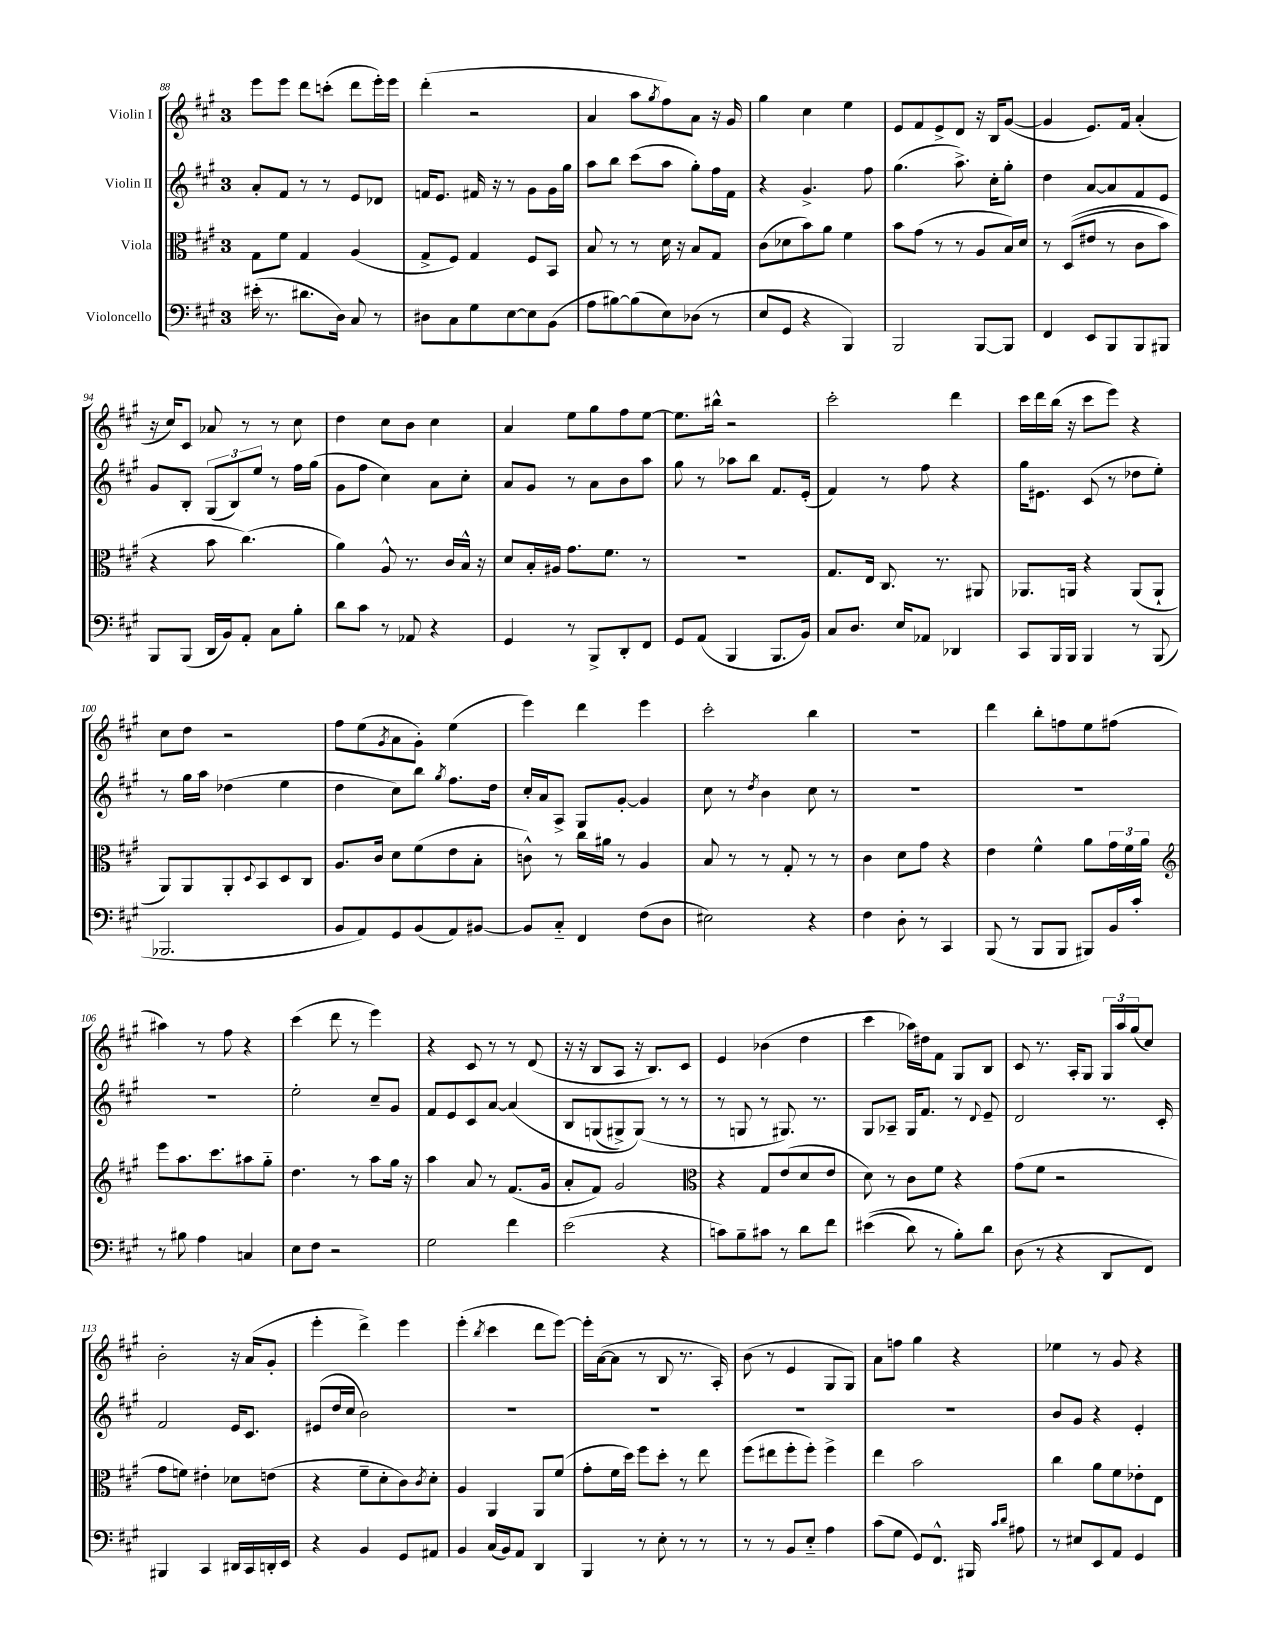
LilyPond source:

<<
\new StaffGroup <<
\new Staff = "s0" \with { instrumentName = "Violin I" } {
    \clef treble \key a \major \once \override Staff.TimeSignature.style = #'single-digit \time 3/4
    e'''8 e'''8 d'''8 c'''8-.( d'''8 e'''16-.) e'''16 |
    d'''4-.( r2 |
    a'4 a''8 \acciaccatura { gis''8 } fis''8) a'8 r16 gis'16 |
    gis''4 cis''4 e''4 |
    e'8 fis'8 e'8-> d'8 r16 b16 gis'8~( |
    gis'4 e'8.) fis'16 a'4-.( |
    r16 cis''16) cis'8 aes'8 r8 r8 cis''8 |
    d''4 cis''8 b'8 cis''4 |
    a'4 e''8 gis''8 fis''8 e''8~ |
    e''8. bis''16-^ r2 |
    cis'''2-. d'''4 |
    cis'''16 d'''16 b''16( r16 cis'''8 e'''8) r4 |
    cis''8 d''8 r2 |
    fis''8 e''8( \acciaccatura { gis'8 } a'8 gis'8-.) e''4( |
    e'''4) d'''4 e'''4 |
    cis'''2-. b''4 |
    R2. |
    d'''4 b''8-. f''8 e''8 fis''8( |
    ais''4) r8 fis''8 r4 |
    cis'''4( d'''8 r8 e'''4) |
    r4 cis'8 r8 r8 d'8( |
    r16 r16 b8 a8 r16 b8.) cis'8 |
    e'4 bes'4( d''4 |
    cis'''4 aes''16) dis''16 fis'8 gis8 b8 |
    cis'8 r8. a16-. gis8 \tuplet 3/2 { gis16 a''16 gis''16( } cis''8) |
    b'2-. r16 a'16( gis'8-. |
    e'''4-. d'''4->) e'''4 |
    e'''4-.( \acciaccatura { b''8 } cis'''4 d'''8 e'''8~) |
    e'''16-. a'16~( a'8 r8 b8 r8. a16-.) |
    b'8( r8 e'4 gis8 gis8) |
    a'8 f''8 gis''4 r4 |
    ees''4 r8 gis'8 r4 \bar "|." |
}
\new Staff = "s1" \with { instrumentName = "Violin II" } {
    \clef treble \key a \major \once \override Staff.TimeSignature.style = #'single-digit \time 3/4
    a'8-. fis'8 r8 r8 e'8 des'8 |
    f'16 e'8. fis'16 r16 r8 gis'8 gis'16 gis''16 |
    a''8 b''8 cis'''8( a''8 gis''8-.) fis''16 fis'16 |
    r4 gis'4.-> fis''8 |
    gis''4.( a''8.->) cis''16-. gis''8-. |
    d''4 a'8~ a'8 fis'8 e'8 |
    gis'8 b8-. \tuplet 3/2 { gis8( b8) e''8 } r8 fis''16 gis''16( |
    gis'8 fis''8 cis''4) a'8 cis''8-. |
    a'8 gis'8 r8 a'8 b'8 a''8 |
    gis''8 r8 aes''8 b''8 fis'8. e'16-.( |
    fis'4) r8 fis''8 r4 |
    gis''16 eis'8. cis'8( r8 des''8 e''8-.) |
    r8 gis''16 a''16 des''4( e''4 |
    d''4 cis''8) b''8 \acciaccatura { gis''8 } fis''8. d''16 |
    cis''16-. a'16 a8-> gis8 gis'8~-. gis'4 |
    cis''8 r8 \acciaccatura { d''8 } b'4 cis''8 r8 |
    R2. |
    R2. |
    R2. |
    e''2-. cis''8-- gis'8 |
    fis'8 e'8 cis'8 a'8~ a'4\( |
    b8 g8( gis8->) gis8(\) r8 r8 |
    r8 g8 r8 gis8.) r8. |
    gis8 aes8-- gis16 fis'8. r8 \appoggiatura { d'8 } e'8-- |
    d'2 r8. cis'16-. |
    fis'2 e'16 cis'8. |
    eis'8( d''16 cis''16 b'2) |
    R2. |
    R2. |
    R2. |
    R2. |
    b'8 gis'8 r4 e'4-. \bar "|." |
}
\new Staff = "s2" \with { instrumentName = "Viola" } {
    \clef alto \key a \major \once \override Staff.TimeSignature.style = #'single-digit \time 3/4
    gis8 fis'8 gis4 a4( |
    gis8-> fis8) gis4 fis8 b,8 |
    b8 r8 r8 d'16 r16 b8 gis8 |
    cis'8( des'8 b'8) a'8 fis'4 |
    b'8 gis'8( r8 r8 a8 b16) d'16 |
    r8 d8(\( eis'8 r8 cis'8 b'8) |
    r4 b'8 cis''4.(\) |
    a'4) a8-^ r8. cis'16 b16-^ r16 |
    d'8 b16-. ais16 gis'8. fis'8. r8 |
    R2. |
    gis8. e16 cis8. r8. ais,8 |
    aes,8. a,16 r4 a,8( a,8-! |
    a,8) a,8 a,8-. \appoggiatura { d8 } b,8 d8 cis8 |
    a8. cis'16 d'8 fis'8( e'8 b8-. |
    c'8-^) r8 cis''16 ais'16 r8 a4 |
    b8 r8 r8 gis8-. r8 r8 |
    cis'4 d'8 gis'8 r4 |
    e'4 fis'4-^ a'8 \tuplet 3/2 { gis'16 fis'16 a'16 } |
    \clef treble e'''8 a''8. cis'''8. ais''8 gis''8-_ |
    d''4. r8 a''8 gis''16 r16 |
    a''4 a'8 r8 fis'8.( gis'16 |
    a'8-. fis'8) gis'2 |
    \clef alto r4 gis8 e'8( d'8 e'8 |
    d'8) r8 cis'8 fis'8 r4 |
    gis'8( fis'8 r2 |
    gis'8 f'8) eis'4-. des'8 e'8( |
    r4 fis'8-- d'8-. cis'8) \acciaccatura { cis'8 } d'8-. |
    a4 a,4 a,8 fis'8( |
    gis'8-. fis'16 d''16) fis''8 d''8-. r8 e''8 |
    fis''8( eis''8 fis''8-. fis''8-.) fis''4-> |
    e''4 b'2 |
    cis''4 a'8 fis'8 ees'8-. e8 \bar "|." |
}
\new Staff = "s3" \with { instrumentName = "Violoncello" } {
    \clef bass \key a \major \once \override Staff.TimeSignature.style = #'single-digit \time 3/4
    eis'16-.( r8. dis'8. d16) cis8 r8 |
    dis8 cis8 gis8 e8~ e8 b,8( |
    a8 bis8~) bis8( e8) des8( r8 |
    e8 gis,8 r4 b,,4) |
    b,,2 b,,8~ b,,8 |
    fis,4 e,8 b,,8 b,,8 bis,,8 |
    b,,8 b,,8( d,16 b,16) a,8-. cis8 b8-. |
    d'8 cis'8 r8 aes,8 r4 |
    gis,4 r8 b,,8-> d,8-. fis,8 |
    gis,8 a,8( b,,4 b,,8. b,16) |
    cis8 d8. e16 aes,8 des,4 |
    cis,8 b,,16 b,,16 b,,4 r8 b,,8( |
    bes,,2. |
    b,8 a,8) gis,8 b,8( a,8) bis,8~ |
    bis,8 cis8-_ fis,4 fis8( d8 |
    eis2) r4 |
    fis4 d8-. r8 cis,4 |
    b,,8( r8 b,,8 b,,8 bis,,8) b,16 cis'16-. |
    r8 bis8 a4 c4 |
    e8 fis8 r2 |
    gis2 fis'4 |
    e'2( r4 |
    c'8) b8-- cis'8 r8 d'8 fis'8 |
    eis'4(\( d'8) r8 b8-.\) d'8 |
    d8( r8 r4 d,8 fis,8) |
    bis,,4 cis,4 dis,16 cis,16 d,16-. e,16 |
    r4 b,4 gis,8 ais,8 |
    b,4 cis16( b,16) a,8 d,4 |
    b,,4 r8 e8-. r8 r8 |
    r8 r8 b,8 e8-_ a4 |
    cis'8( gis8 gis,8) fis,8.-^ bis,,16 \grace { cis'16 d'16 } ais8 |
    r8 eis8 e,8 a,8 gis,4 \bar "|." |
}
>>
>>
\layout { \context { \Score currentBarNumber = #88 } }
